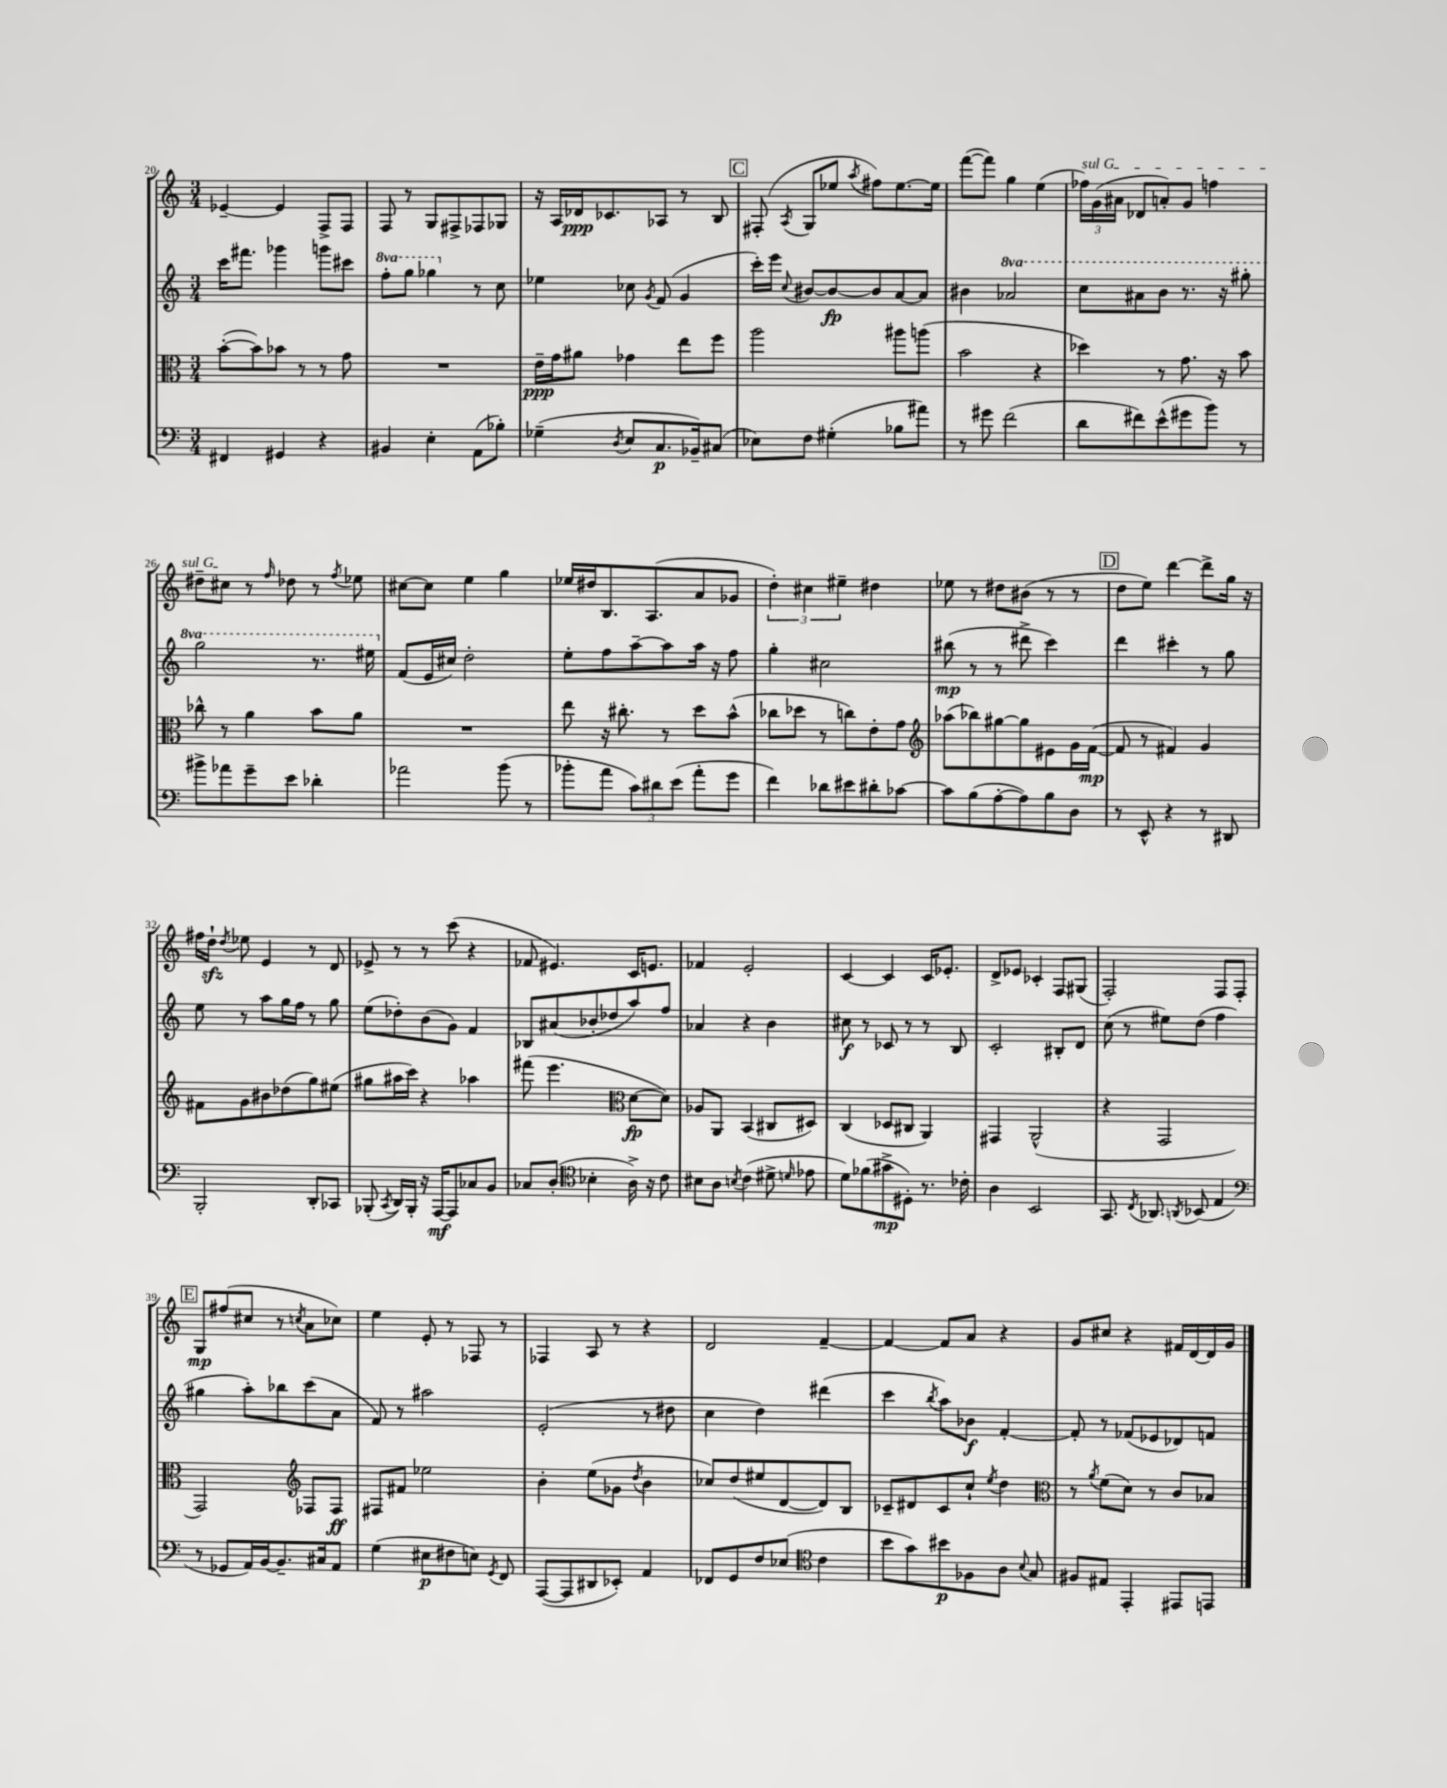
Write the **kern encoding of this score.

**kern	**dynam	**kern	**dynam	**kern	**dynam	**kern	**dynam
*part4	*part4	*part3	*part3	*part2	*part2	*part1	*part1
*staff4	*staff4	*staff3	*staff3	*staff2	*staff2	*staff1	*staff1
*clefF4	*	*clefC3	*	*clefG2	*	*clefG2	*
*k[]	*	*k[]	*	*k[]	*	*k[]	*
*M3/4	*	*M3/4	*	*M3/4	*	*M3/4	*
=20	=20	=20	=20	=20	=20	=20	=20
4FF#X/	.	([8b'\L	.	16ccc\KL	.	[4e-X~/	.
.	.	.	.	8.fff#X\J	.	.	.
.	.	8b\])	.	.	.	.	.
4GG#X/	.	8b-X\J	.	4ggg-X\	.	4e-/]	.
.	.	8r	.	.	.	.	.
4r	.	8r	.	8gggn\L	.	8F^/L	.
.	.	8g\	.	8ccc#X\J	.	8F/J	.
=21	=21	=21	=21	=21	=21	=21	=21
*	*	*	*	*8va	*	*	*
4BB#X/	.	2.r	.	8fff'\L	.	8F/	.
.	.	.	.	8ggg\J	.	8r	.
4E'\	.	.	.	4ggg-X\	.	8G/L	.
.	.	.	.	.	.	8F#X^/	.
*	*	*	*	*X8va	*	*	*
(8AA\L	.	.	.	8r	.	8F-X/	.
8B-X'\J)	.	.	.	8cc\	.	8G-X/J	.
=22	=22	=22	=22	=22	=22	=22	=22
(4G-X~\	.	16e~\LL	ppp	4ee-X\	.	16r	.
.	.	16g\J	.	.	.	16A/LL	.
.	.	8a#X\J	.	.	.	16d-X/J	ppp
.	.	.	.	.	.	8.c-X/	.
8qD/	.	.	.	.	.	.	.
8E/L	.	4g-X\	.	8cc-X\	.	.	.
.	.	.	.	8qg/	.	.	.
8.C/	p	.	.	(8f/	.	8A-X/J	.
.	.	8ee\L	.	4g/	.	8r	.
16BB-X~/k)	.	.	.	.	.	.	.
(8C#X/J	.	8ff\J	.	.	.	8B/	.
!!LO:REH:place=s1:t=C
=23	=23	=23	=23	=23	=23	=23	=23
8E-X\L)	.	2aa\	.	16ccc'\LL)	.	(8F#X'/	.
.	.	.	.	16eee\JJ	.	.	.
.	.	.	.	8qqcc/	.	8qA/	.
8F\J	.	.	.	[8b#X/L	.	8G/L	.
(4G#X'\	.	.	.	8b#/_	fp	8ee-X/J	.
.	.	.	.	.	.	8qaa/	.
.	.	.	.	8b#/]	.	8ff#X\L)	.
8B-X\L	.	8aa#X\L	.	[8a/	.	[8.ee-\	.
8a#X\J)	.	(8aan\J	.	8a/J]	.	.	.
.	.	.	.	.	.	16ee-\Jk]	.
=24	=24	=24	=24	=24	=24	=24	=24
8r	.	2b\	.	4b#X\	.	([8fff\L	.
8g#X\	.	.	.	.	.	8fff\J])	.
*	*	*	*	*8va	*	*	*
(2f\	.	.	.	2aa-X/	.	4gg\	.
.	.	4r	.	.	.	(4ee\	.
=25	=25	=25	=25	=25	=25	=25	=25
!	!	!	!	!	!	!LO:TX:a:i:t=sul G	!
8d\L	.	4dd-X\)	.	8ccc\L	.	24ff-X\LL)	.
.	.	.	.	.	.	(24g\	.
.	.	.	.	.	.	24a#X\JJ	.
8f#X\)	.	.	.	8aa#X\	.	8d-X/L	.
(8e^^\	.	8r	.	8bb\J	.	8an'/)	.
8g#X\	.	8.g\	.	8.r	.	8g/J	.
8b\J)	.	.	.	.	.	4ffn\	.
.	.	16r	.	16r	.	.	.
8r	.	8b\	.	8ggg#X'\	.	.	.
!!LO:LB:g=z
=26	=26	=26	=26	=26	=26	=26	=26
8b#X^\L	.	8cc-X^^\	.	2ggg\	.	8dd#X~\L	.
8a-X\	.	8r	.	.	.	8cc#X\J	.
8g~\	.	4a\	.	.	.	8r	.
.	.	.	.	.	.	16qqff/	.
8e\J	.	.	.	.	.	8dd-X\	.
4d-X'\	.	8b\L	.	8.r	.	8r	.
.	.	.	.	.	.	8qff/	.
.	.	8a\J	.	.	.	8ee-X\	.
.	.	.	.	16eee#X\	.	.	.
=27	=27	=27	=27	=27	=27	=27	=27
*	*	*	*	*X8va	*	*	*
2a-X\	.	2.r	.	(8f/L	.	[8cc#X\L	.
.	.	.	.	16e/L	.	8cc#\J]	.
.	.	.	.	16cc#X/JJ)	.	.	.
.	.	.	.	2dd'\	.	4ee\	.
(8b\	.	.	.	.	.	4gg\	.
8r	.	.	.	.	.	.	.
=28	=28	=28	=28	=28	=28	=28	=28
8b-X'\L	.	8ee\	.	8ee'\L	.	16ee-X/LL	.
.	.	.	.	.	.	16dd#X/J	.
8a\J	.	16r	.	8ff\	.	8.B/	.
.	.	8.cc#X'\	.	.	.	.	.
12c\L)	.	.	.	[8aa~\	.	.	.
.	.	.	.	.	.	(8.A/	.
12d#X\	.	.	.	.	.	.	.
.	.	8r	.	8aa\]	.	.	.
(12e\J	.	.	.	.	.	.	.
8a'\L	.	8dd\L	.	16aa\Jk	.	8a/	.
.	.	.	.	16r	.	.	.
8g\J	.	(8b^^\J	.	8ff\	.	8g-X/J	.
=29	=29	=29	=29	=29	=29	=29	=29
4f\)	.	8cc-X\L	.	4gg'\	.	6dd'\)	.
.	.	8dd-X\J	.	.	.	.	.
.	.	.	.	.	.	6cc#X\	.
8d-X\L	.	8r	.	2cc#X\	.	.	.
.	.	.	.	.	.	6ee#X~\	.
8e#X\	.	8ccn\L)	.	.	.	.	.
8d#X'\	.	8e'\	.	.	.	4dd#X\	.
[8c-X\J	.	8g\J	.	.	.	.	.
=30	=30	=30	=30	=30	=30	=30	=30
*	*	*clefG2	*	*	*	*	*
8c-\L]	.	(8aa-X\L	.	(8bb#X\	mp	8ee-X\	.
(8B\	.	8bb-X\)	.	8r	.	8r	.
[8A'\	.	[8gg#X\	.	8r	.	8dd#X\L	.
8A\])	.	8gg#\]	.	8ddd#X^\	.	(8b#X\J	.
8B\	.	8e#X\	.	4ccc\)	.	8r	.
8D\J	.	16g\L	.	.	.	8r	.
.	.	([16f\JJ	mp	.	.	.	.
!!LO:REH:place=s1:t=D
=31	=31	=31	=31	=31	=31	=31	=31
8r	.	8f/]	.	4ddd\	.	8dd\L	.
8EE^^/	.	8r	.	.	.	8ee\J)	.
4r	.	4f#X/)	.	4ccc#X'\	.	[4ddd\	.
8r	.	4g/	.	8r	.	8ddd^\L]	.
8DD#X/	.	.	.	8gg\	.	16gg\Jk	.
.	.	.	.	.	.	16r	.
!!LO:LB:g=z
=32	=32	=32	=32	=32	=32	=32	=32
2BBB'/	.	8f#X\L	.	8ee\	.	16ff#X\LL	.
.	.	.	.	.	.	16ddzz`\JJ	.
.	.	.	.	.	.	8qdd/	.
.	.	8g\	.	8r	.	8ee-X\	.
.	.	8b#X\	.	8aa\L	.	4e/	.
.	.	(8dd-X\	.	16gg\L	.	.	.
.	.	.	.	16ff\JJ	.	.	.
8DD'/L	.	8gg\)	.	8r	.	8r	.
8CC-X/J	.	(8ee#X\J	.	8gg\	.	8d/	.
=33	=33	=33	=33	=33	=33	=33	=33
(8BBB-X'/	.	8gg#X\L	.	(8ee\L	.	8e-X^/	.
8qCC/	.	.	.	.	.	.	.
16DD/LL)	.	16aa#X\L	.	8dd-X'\)	.	8r	.
16BBB-'/JJ	.	16ccc\JJ)	.	.	.	.	.
16r	.	4r	.	(8b\	.	8r	.
[16AAA/KL	mf	.	.	.	.	.	.
8AAA/]	.	.	.	8g\J)	.	(8ccc\	.
8C-X/	.	4aa-X\	.	4f/	.	4r	.
8BB/J	.	.	.	.	.	.	.
=34	=34	=34	=34	=34	=34	=34	=34
8C-X/L	.	(8fff#X\	.	8B-X/L	.	8f-X/	.
(8D'/J	.	4.eee\	.	(8a#X/	.	4.e#X/)	.
*clefC4	*	*	*	*	*	*	*
4B-X'\	.	.	.	8b-X'/	.	.	.
.	.	.	.	8dd-X/	.	.	.
*	*	*clefC3	*	*	*	*	*
16A^\)	.	[8d\L	fp	8aa/)	.	16c/KL	.
16r	.	.	.	.	.	8.en/J	.
8c\	.	8d\J])	.	8ff/J	.	.	.
=35	=35	=35	=35	=35	=35	=35	=35
8B#X\L	.	8A-X/L	.	4a-X/	.	4f-X/	.
8A\J	.	8AA/J	.	.	.	.	.
8qBn/	.	.	.	.	.	.	.
(4c\	.	(4BB/	.	4r	.	2e'/	.
8d#X^\	.	8C#X/L	.	4b\	.	.	.
16qqdn/	.	.	.	.	.	.	.
8e-X\	.	8D#X/J)	.	.	.	.	.
=36	=36	=36	=36	=36	=36	=36	=36
8d\L)	.	(4C/	.	8cc#X\	f	[4c/	.
(8f-X\	.	.	.	8r	.	.	.
8g#X^\	mp	8D-X/L	.	8c-X/	.	4c/]	.
8D#X'\J)	.	8C#X/J	.	8r	.	.	.
8.r	.	4AA/)	.	8r	.	16c/KL	.
.	.	.	.	.	.	8.e-X'/J	.
.	.	.	.	8B/	.	.	.
16c-X'\	.	.	.	.	.	.	.
=37	=37	=37	=37	=37	=37	=37	=37
4A\	.	4GG#X/	.	2c'/	.	8d^/L	.
.	.	.	.	.	.	8e-X/J	.
2BB/	.	(2AA^^/	.	.	.	4c-X'/	.
.	.	.	.	8B#X'/L	.	8F/L	.
.	.	.	.	8d/J	.	(8G#X/J	.
=38	=38	=38	=38	=38	=38	=38	=38
8.GG/	.	4r	.	(8cc\	.	2F'/)	.
.	.	.	.	8r	.	.	.
8qC/	.	.	.	.	.	.	.
8.AA-X/	.	.	.	.	.	.	.
.	.	2GG/	.	8ee#X\L)	.	.	.
8qAAn/	.	.	.	.	.	.	.
(8BB-X/	.	.	.	(8dd\J	.	.	.
4E/	.	.	.	4ff\	.	8F/L	.
.	.	.	.	.	.	8F'/J	.
!!LO:LB:g=z
!!LO:REH:place=s1:t=E
=39	=39	=39	=39	=39	=39	=39	=39
*clefF4	*	*	*	*	*	*	*
8r	.	2GG/)	.	4gg#X\	.	8G/L	mp
8GG-X/L	.	.	.	.	.	(8ff#X/	.
16AA/L)	.	.	.	8aa'\L)	.	8cc#X/J	.
[16BB/J	.	.	.	.	.	.	.
8.BB~/]	.	.	.	8bb-X\	.	8r	.
*	*	*clefG2	*	*	*	*	*
.	.	.	.	.	.	8qccn/	.
.	.	8F-X/L	.	(8ccc\	.	8a\L	.
16C#X/k	.	.	.	.	.	.	.
8AA/J	.	8F-/J	ff	8a\J	.	8cc-X\J)	.
=40	=40	=40	=40	=40	=40	=40	=40
(4G\	.	8F#X/L	.	8f/)	.	4ee\	.
.	.	8f#X/J	.	8r	.	.	.
8E#X\L	p	2ee-X\	.	2aa#X\	.	8e'/	.
8F#X\	.	.	.	.	.	8r	.
8En\J)	.	.	.	.	.	8F-X/	.
8qGG/	.	.	.	.	.	.	.
8FF/	.	.	.	.	.	8r	.
=41	=41	=41	=41	=41	=41	=41	=41
([8AAA/L	.	4b'\	.	(2e'/	.	4F-X/	.
8AAA/]	.	.	.	.	.	.	.
8DD#X/	.	(8ee\L	.	.	.	8A/	.
8EE-X'/J)	.	8g-X\J	.	.	.	8r	.
.	.	8qdd/	.	.	.	.	.
4AA/	.	4b\	.	8r	.	4r	.
.	.	.	.	8dd#X\	.	.	.
=42	=42	=42	=42	=42	=42	=42	=42
8FF-X/L	.	8cc-X/L)	.	4cc\	.	2d/	.
8GG/	.	(8dd/	.	.	.	.	.
8F/	.	8ee#X/	.	4dd\)	.	.	.
(8E-X/J	.	[8d/	.	.	.	.	.
*clefC4	*	*	*	*	*	*	*
4c\	.	8d/])	.	(4ddd#X\	.	[4f~/	.
.	.	8B/J	.	.	.	.	.
=43	=43	=43	=43	=43	=43	=43	=43
8b\L	.	8c-X~/L	.	4ccc\	.	4f/_	.
8g\)	.	8d#X/	.	.	.	.	.
.	.	.	.	8qbb/	.	.	.
8b#X\	p	8c-/	.	8aa\L)	.	8f/L]	.
8F-X\	.	8cc`/J	.	8b-X\J	f	8a/J	.
.	.	8qee/	.	.	.	.	.
8A\J	.	4dd\	.	[4f'/	.	4r	.
8qqB/	.	.	.	.	.	.	.
8G/	.	.	.	.	.	.	.
=44	=44	=44	=44	=44	=44	=44	=44
*	*	*clefC3	*	*	*	*	*
8F#X/L	.	8r	.	8f'/]	.	8g/L	.
.	.	8qa/	.	.	.	.	.
8E#X/J	.	(8f\L	.	8r	.	8cc#X/J	.
4EE'/	.	8d\J)	.	(8f-X/L	.	4r	.
.	.	8r	.	8e-X/	.	.	.
8EE#X/L	.	8c/L	.	8d-X/)	.	16f#X/LL	.
.	.	.	.	.	.	[16d/	.
8EEn/J	.	8B-X/J	.	8fn/J	.	16d/]	.
.	.	.	.	.	.	16g/JJ	.
==	==	==	==	==	==	==	==
*-	*-	*-	*-	*-	*-	*-	*-
